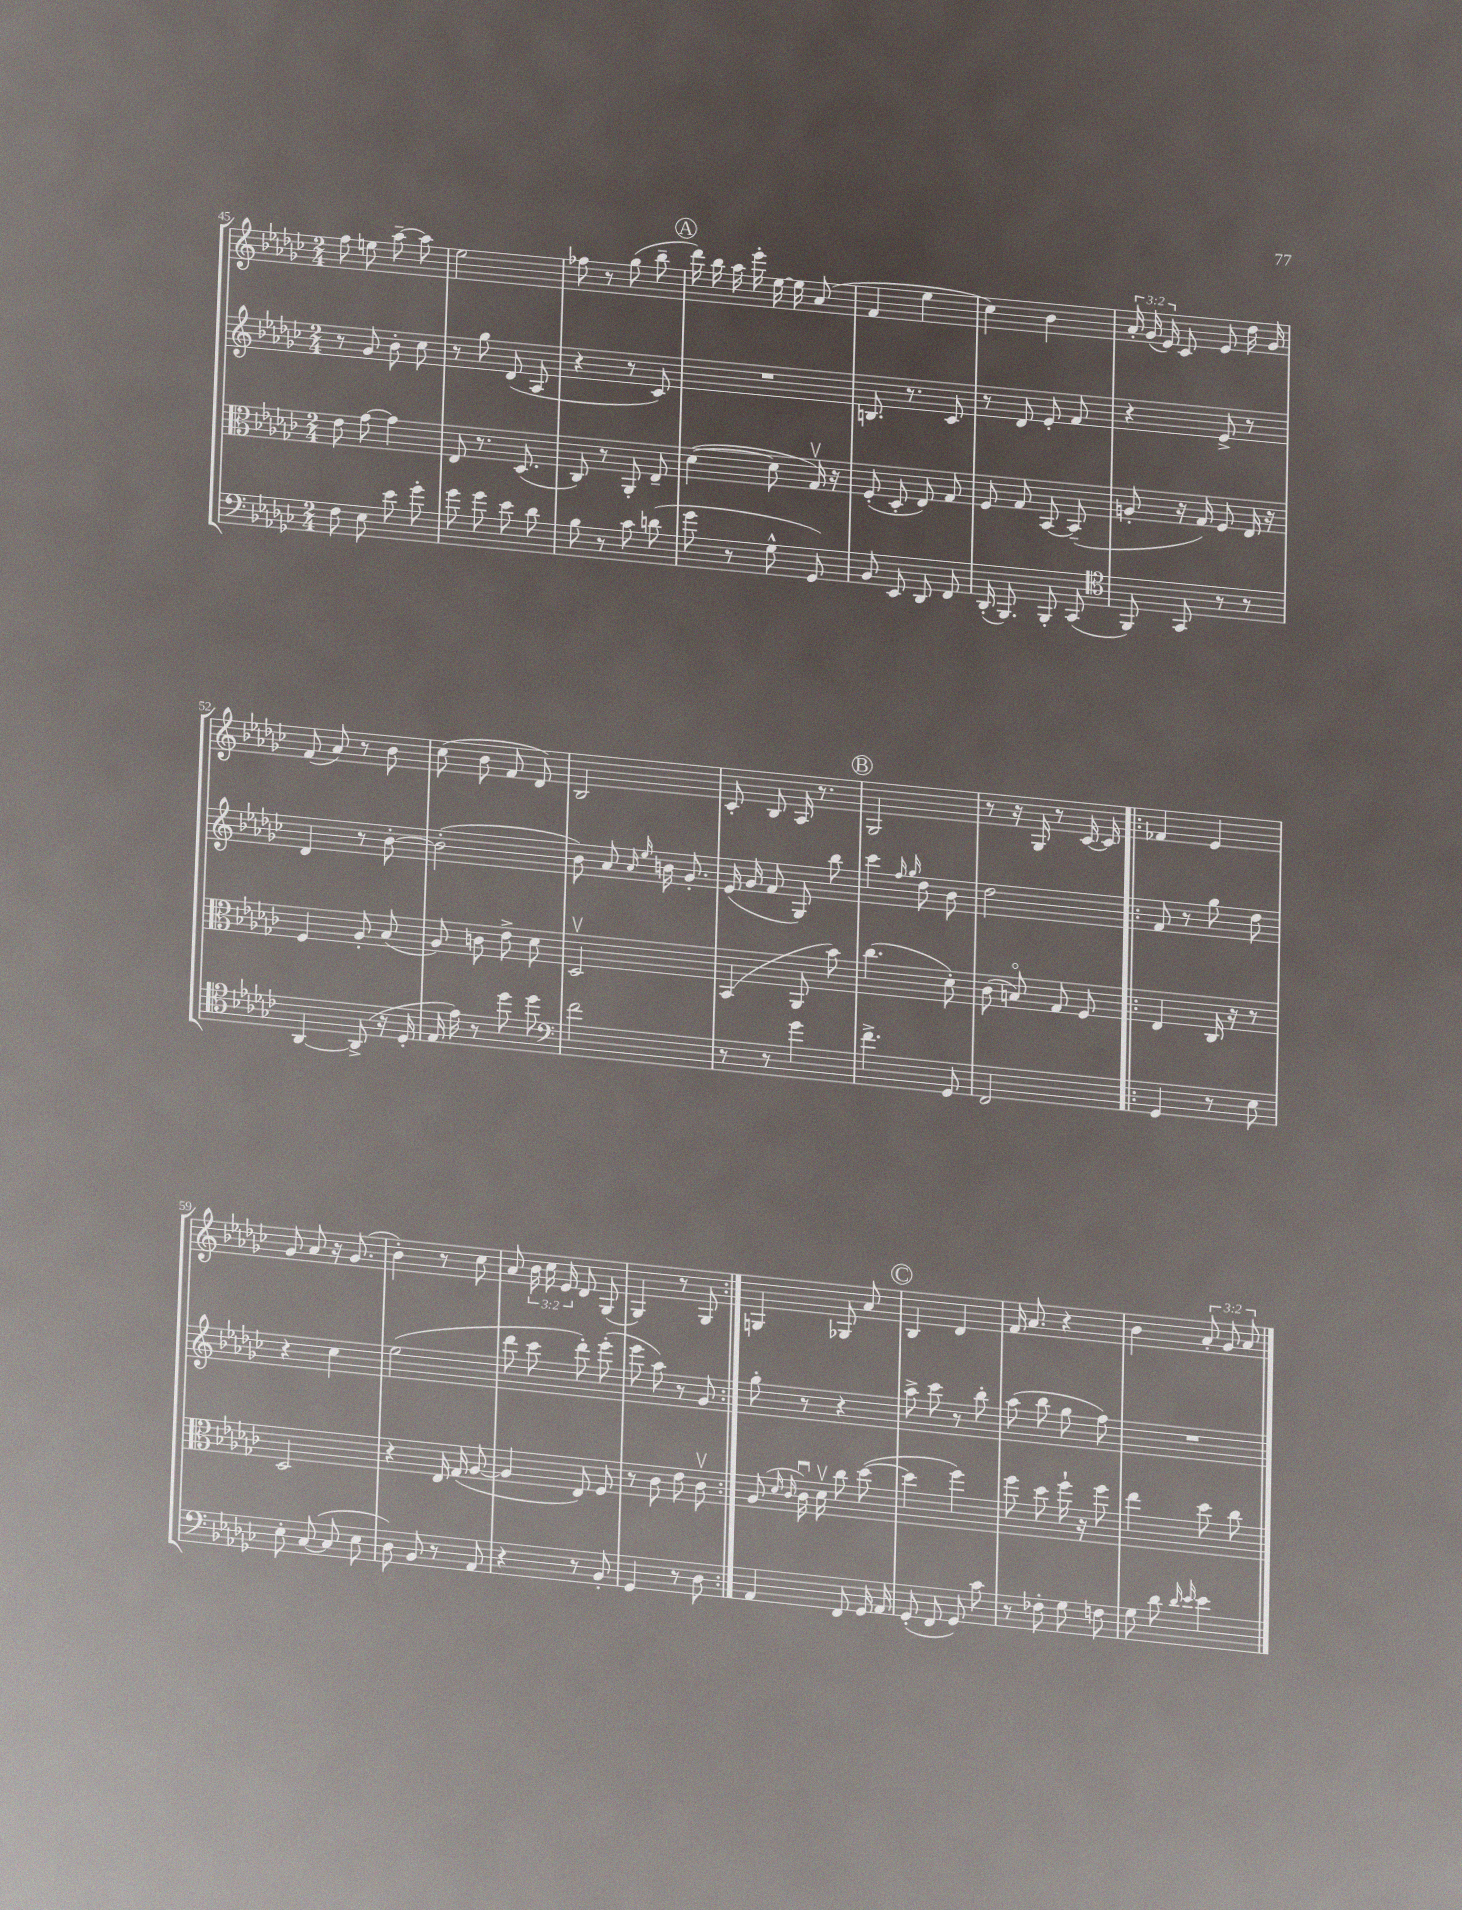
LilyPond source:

<<
\new StaffGroup <<
\new Staff = "s0" {
    \clef treble \key ges \major \numericTimeSignature \time 2/4 \override Staff.TupletNumber.text = #tuplet-number::calc-fraction-text
    \autoBeamOff f''8 e''8 aes''8~-- aes''8 |
    ees''2 |
    fes''8 r8 ges''8( bes''8-- |
    \mark \markup { \circle "A" } des'''16) bes''16 aes''16 ees'''16-. ees''16~ ees''16 aes'8( |
    f'4 ees''4 |
    ces''4) bes'4 |
    \tuplet 3/2 { aes'16-. ges'16( ees'16) } ces'8 ees'8 des''16 ges'16 |
    f'8( aes'8) r8 bes'8 |
    ces''8( bes'8 f'8 des'8) |
    bes2 |
    ces'8-. bes8 aes16 r8. |
    \mark \markup { \circle "B" } ges2 |
    r8 r16 ges16 r8 ces'16~ ces'16 |
    \repeat volta 2 { fes'4 ees'4 |
    ges'8 aes'8 r16 ges'8.( |
    bes'4-.) r8 ces''8 |
    aes'8 \tuplet 3/2 { bes'16 ces''16 ees'16 } des'8 ges8( |
    ges4) r8 ges8 | }
    g4 ges8 aes'8 |
    \mark \markup { \circle "C" } bes4 des'4 |
    f'16 aes'8. r4 |
    bes'4 \tuplet 3/2 { aes'8-. ges'8 aes'8 } \bar "|." |
}
\new Staff = "s1" {
    \clef treble \key ges \major \numericTimeSignature \time 2/4
    \autoBeamOff r8 ges'8 bes'8-. ces''8 |
    r8 ges''8 des'8( aes8 |
    r4 r8 ces'8) |
    \mark \markup { \circle "A" } R2 |
    b8. r8. ces'8 |
    r8 des'8 ees'8-. f'8 |
    r4 ees'8-> r8 |
    des'4 r8 bes'8~-. |
    bes'2-.( |
    bes'8) aes'8 \grace { aes'16 ees''16 } b'16 ges'8.-. |
    ees'16( ges'16 f'8 ges8) bes''8 |
    \mark \markup { \circle "B" } ces'''4 \grace { f''16 ges''16 } des''8 bes'8 |
    des''2 |
    \repeat volta 2 { f'8 r8 ges''8 des''8 |
    r4 ces''4 |
    ees''2( |
    des'''8 ces'''8 des'''8-.) ees'''8-.( |
    ees'''8 aes''8) r8 ges'8 | }
    ges''8-. r8 r4 |
    \mark \markup { \circle "C" } aes''8-> ces'''8 r8 bes''8-. |
    aes''8( bes''8 ges''8 f''8) |
    R2 \bar "|." |
}
\new Staff = "s2" {
    \clef alto \key ges \major \numericTimeSignature \time 2/4
    \autoBeamOff ees'8 ges'8~ ges'4 |
    ees8 r8. des8.( |
    ces8) r8 aes,8-. ees8-- |
    \mark \markup { \circle "A" } des'4~( des'8 ges16\upbow) r16 |
    f8-.( des8-. ees8) ges8 |
    f8 ges8 bes,8~ bes,8--( |
    a8-. r16 ges16) f8 ees16 r16 |
    f4 aes8-. bes8( |
    aes8) c'8 ees'8-> des'8 |
    des2\upbow |
    bes,4( aes,8 bes'8) |
    \mark \markup { \circle "B" } ces''4.( des'8-.) |
    ces'8( b8\flageolet) ges8 f8 |
    \repeat volta 2 { ees4 ces16 r16 r8 |
    des2 |
    r4 ees16 ges16( aes8~ |
    aes4 ees8) f8 |
    r8 ces'8 ees'8 ces'8\upbow | }
    aes8( \grace { des'16 ces'16 } ces'16\downbow) des'16\upbow ces''8 des''8~( |
    \mark \markup { \circle "C" } des''4 f''4) |
    f''8 des''8 f''16-! r16 f''8 |
    ees''4 des''8 ces''8 \bar "|." |
}
\new Staff = "s3" {
    \clef bass \key ges \major \numericTimeSignature \time 2/4
    \autoBeamOff f8 ees8 ees'8 ges'8-. |
    ges'8 ges'8 ees'8 des'8 |
    bes8 r8 ces'8 d'8( |
    \mark \markup { \circle "A" } ges'8 r8 ges8-^ ges,8) |
    bes,8 ees,8 des,8 f,8 |
    des,16-.( bes,,8.) bes,,8-. ces,8( |
    \clef tenor f,8) ges,8 r8 r8 |
    aes,4~ aes,8->( r16 des16-. |
    ees16 ees'16) r8 des''8 des''8 |
    \clef bass f'2 |
    r8 r8 ges'4 |
    \mark \markup { \circle "B" } f'4.-> ges,8 |
    f,2 |
    \repeat volta 2 { ges,4 r8 ees8 |
    ees8-. ces8~( ces8 ees8 |
    des8) bes,8 r8 aes,8 |
    r4 r8 bes,8-. |
    ges,4 r8 des8 | }
    aes,4 f,8 ges,16 aes,16 |
    \mark \markup { \circle "C" } ges,8-.( f,8 ges,8) ces'8 |
    r8 fes8-. ges8 f8 |
    ges8 des'8 \grace { des'16 ees'16 } ees'4 \bar "|." |
}
>>
>>
\layout { \context { \Score currentBarNumber = #45 } }
